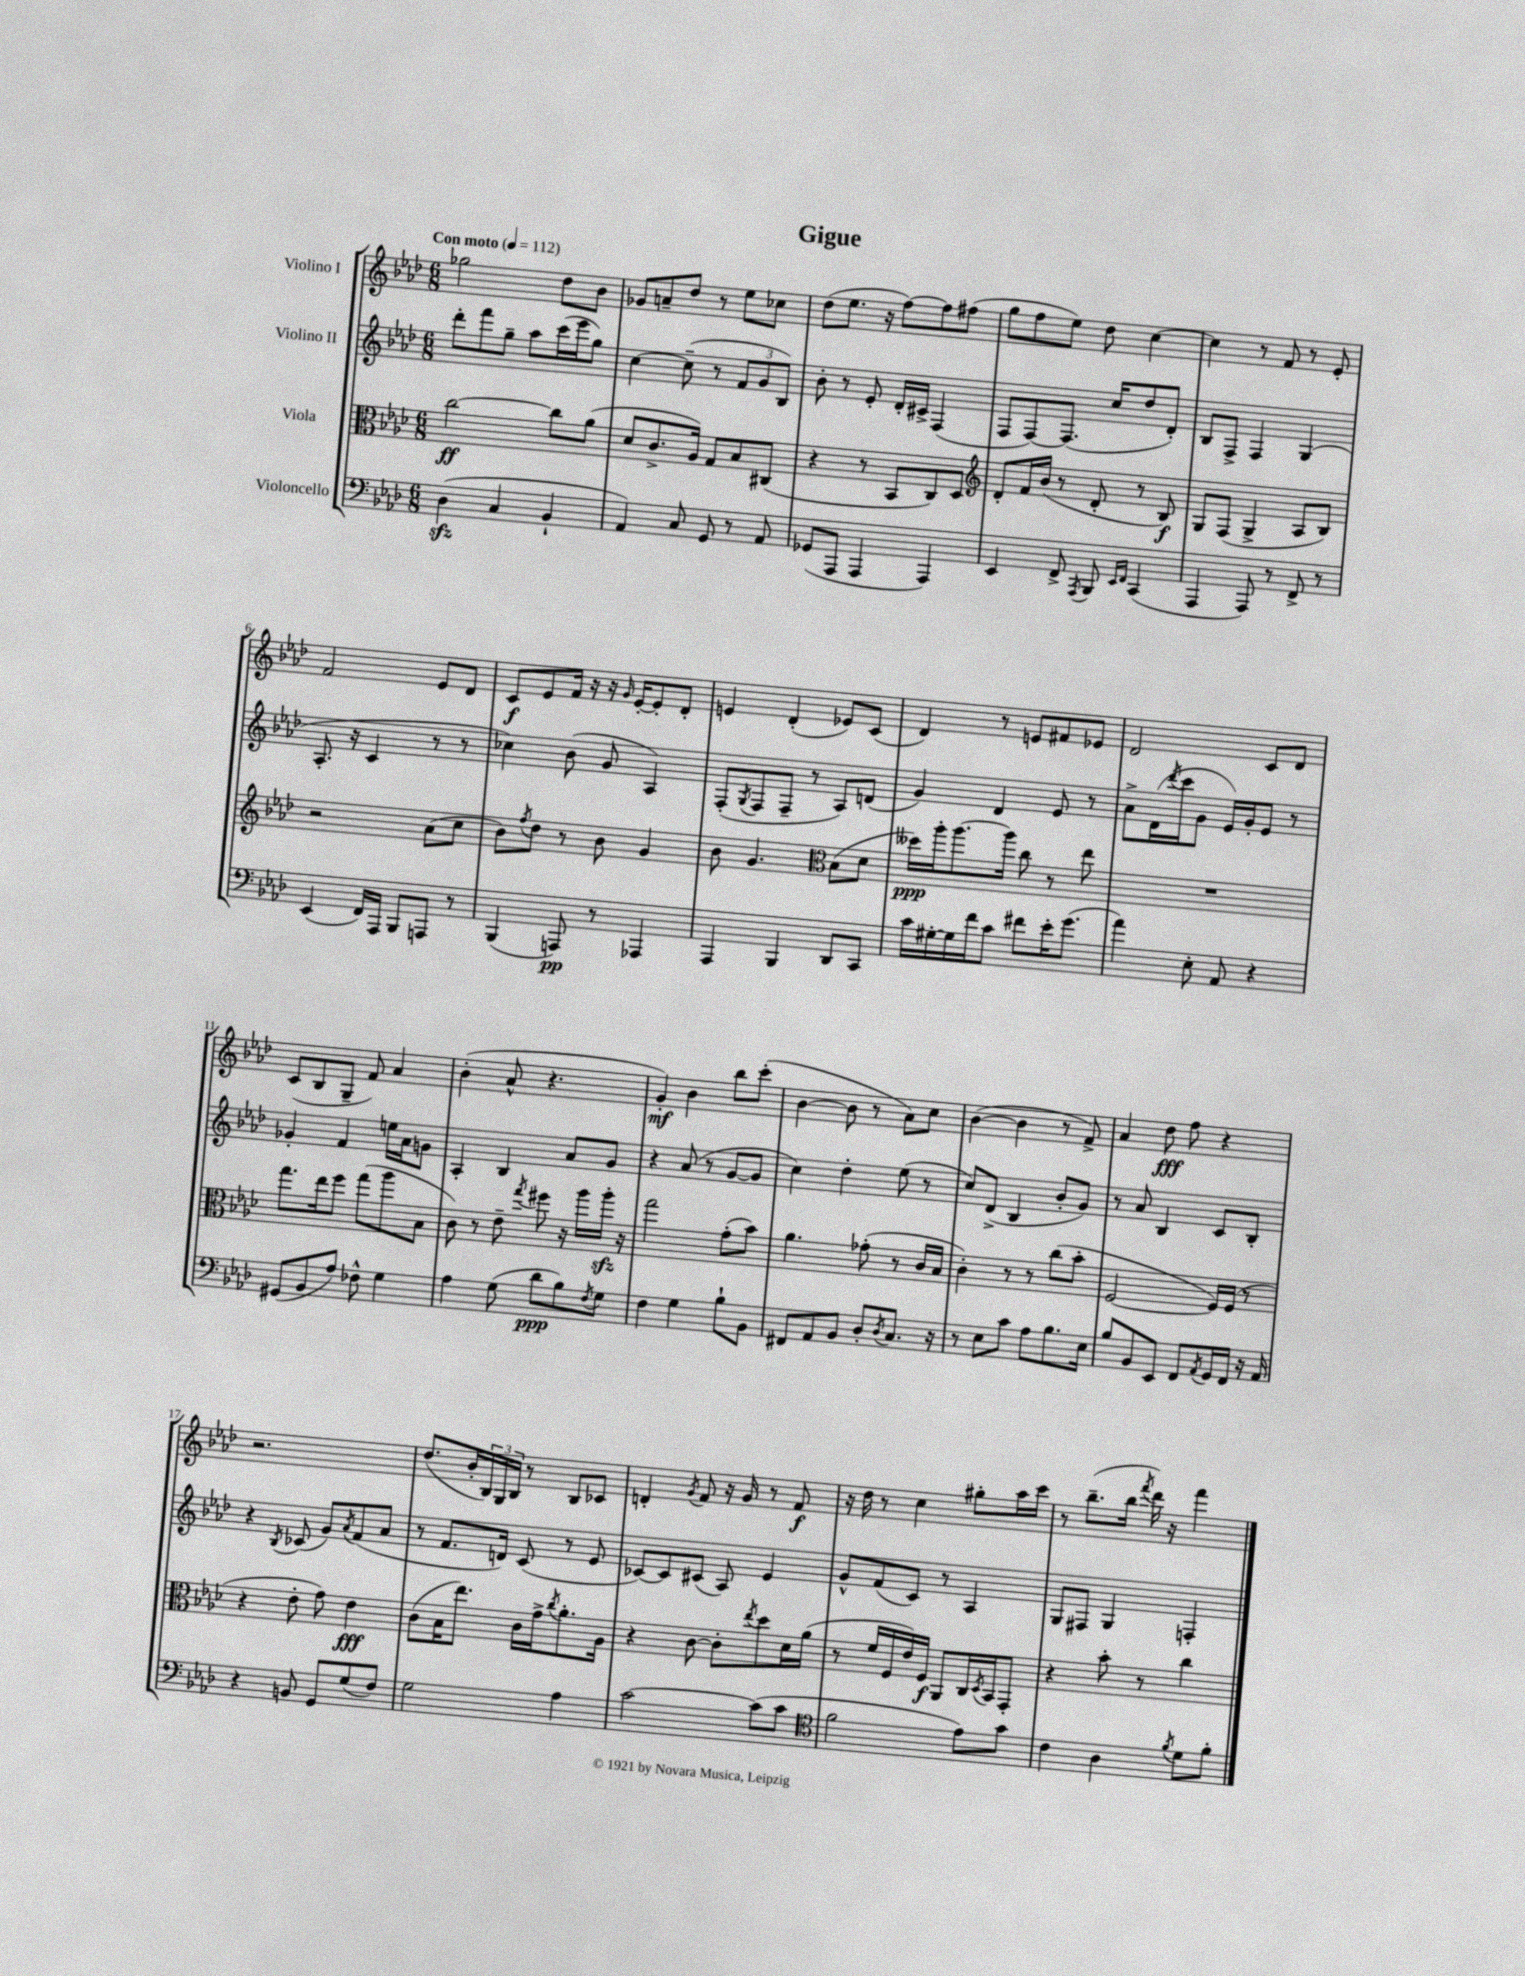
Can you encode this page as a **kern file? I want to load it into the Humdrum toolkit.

**kern	**kern	**kern	**kern
*staff4	*staff3	*staff2	*staff1
*clefF4	*clefC3	*clefG2	*clefG2
*k[b-e-a-d-]	*k[b-e-a-d-]	*k[b-e-a-d-]	*k[b-e-a-d-]
*M6/8	*M6/8	*M6/8	*M6/8
*MM112	*MM112	*MM112	*MM112
(4D-\	[2cc\	8ddd-'\L	2gg-\
.	.	8fff\	.
4C/	.	8gg~\J	.
.	.	8aa-\L	.
4BB-`/	8cc\]L	(16ccc\L	8dd-\L
.	.	16eee-\J	.
.	(8a-\J	8gg\J)	8b-\J
=	=	=	=
4AA-/)	8d-/L	[4cc\	8g-/L
.	8.c^/	.	8a~/
8C/	.	(8cc~\]	8dd-/J
.	16A-/Jk)	.	.
8GG/	8G/L	8r	8r
8r	8B-/	12f/L	8ee-\L
.	.	12g/	.
8AA-/	(8C#/J	.	8cc-\J
.	.	12B-/J)	.
=	=	=	=
(8GG-/L	4r	8b-'\	(8dd-\L
8AAA-/J	.	8r	8.ee-\J
4AAA-/	8r	8e-'/	.
.	.	.	16r
.	8BB-/L	16d-'/LL	[8ff\L)
.	.	16c#^/JJ	.
4AAA-/)	8C/)	(4F/	8ff\]
.	8D-/J	.	(8ff#\J
=	=	=	=
*	*clefG2	*	*
4EE-/	8d-'/L	8F/L	8gg\L
.	16f/L	[8F/)	8ff\
.	(16b-/JJ	.	.
8FF^/	8r	(8.F/]J	8ee-\J)
8qAAA-/	.	.	.
8BBB-/	8d-'/	.	8dd-\
.	.	16cc/LK	.
16qqEE-/LL	.	.	.
16qqFF/JJ	.	.	.
(4CC/	8r	8dd-/	[4cc\
.	8B-/)	8d-'/J)	.
=	=	=	=
4AAA-/	8G/L	8B-/L	4cc\]
.	(8F/J	8F^/J	.
8AAA-/)	4G^/	4F/	8r
8r	.	.	8f/
8FF^/	8A-/L	(4G/	8r
8r	8B-/J)	.	8e-'/
=	=	=	=
(4EE-/	2r	8.A-'/	2f/
.	.	16r	.
16FF/LL)	.	4c/	.
16AAA-/JJ	.	.	.
8BBB-/L	.	.	.
8AAA/J	(8a-\L	8r	8e-/L
8r	8cc\J	8r	8d-/J
=	=	=	=
(4BBB-/	8b-\L)	4cc-\)	8c/L
.	8qff/	.	.
.	8dd-\J	.	8e-/
8AAA/)	8r	(8b-\	16f/Jk
.	.	.	16r
8r	8b-\	8g/	16r
.	.	.	16qqg/
.	.	.	[16e-'/LK
4AAA-/	4g/	4A-/)	8e-'/]
.	.	.	8d-'/J
=	=	=	=
4AAA-/	8b-\	(8F'/L	4e/
.	.	8qG/	.
.	4.g/	8F/	.
4BBB-/	.	8F~/J	(4d-'/
.	.	8r	.
*	*clefC3	*	*
8DD-/L	(8B-\L	8A-/L)	8e-/L)
8CC/J	8d-\J	(8d/J	(8c/J
=	=	=	=
16c\LL	16dd--\LL)	4g/)	4d-/)
[16G#'\	16aa-'\J	.	.
16G#\]	[8.aa-\	.	.
16f\J	.	.	.
8c\J	.	4d-/	8r
.	16aa-\]Jk	.	.
8f#\L	8cc\	.	8e/L
16e-'\K	8r	8e-/	8f#/
(8.g\J	.	.	.
.	8ee-\	8r	8e-/J
=	=	=	=
4a-\)	2.r	8a-^\L	2d-/
.	.	(16d-\L	.
.	.	8qddd-/	.
.	.	16ccc\J	.
8E-'\	.	8g\J	.
8AA-/	.	16e-/LL)	.
.	.	16g'/J	.
4r	.	8e-/J	8c/L
.	.	8r	8d-/J
=	=	=	=
(8GG#/L	8.gg\L	4g-'/	(8c/L
8BB-/	.	.	8B-/
.	16ee-\k	.	.
8A-/J)	8ff\J	4f/	8G~/J
8F-^^\	(8gg\L	.	8f/)
4G\	8aa-\	16ee\LL	4a-/
.	.	16a-\J	.
.	8B-\J	8g\J	.
=	=	=	=
4A-\	8c\)	4A-'/	(4b-'\
.	8r	.	.
(8G\	8e-~\	4B-/	8a-^^/
.	8qgg/	.	.
8d-\L	8ff#\	.	4.r
8B-\)	16r	8a-/L	.
.	16aa-\LL	.	.
8qF/	.	.	.
8G\J	16aa-'\JJ	8g/J	.
.	16r	.	.
=	=	=	=
4F\	2gg\	4r	4g'/)
4G\	.	(8a-/	4b-\
.	.	8r	.
8B-`\L	(8g'\L	[8g/L	8bb-\L
8BB-\J	8b-\J)	8g/]J	(8ccc'\J
=	=	=	=
8FF#/L	4.a-\	4cc\)	[4b-\
8AA-/	.	.	.
8BB-/J	.	4dd-'\	8b-\]
8D-'/L	(8g-'\	.	8r
8qD-/	.	.	.
8.C/J	8r	(8ee-\	8a-\L)
.	16c/LL	8r	8cc\J
16r	16B-/JJ	.	.
=	=	=	=
8r	4c'\)	8cc/L)	([4b-\
8E-\L	.	(8d-^/J	.
8c\J	8r	4B-/	4b-\]
8A-\L	8r	.	.
8.B-\	(8cc\L	8b-'/L	8r
.	8b-'\J	8g/J)	8f^/)
16E-\Jk	.	.	.
=	=	=	=
8B-/L	[2F/	8r	4a-/
8BB-/	.	8a-/	.
8EE-/J	.	4B-/	8dd-\
8FF/L	.	.	8ff\
8qAA-/	.	.	.
16GG/L	16F/]LL)	8c/L	4r
16FF/JJ	(16F/JJ	.	.
16r	8r	8B-'/J	.
16AA-/	.	.	.
=	=	=	=
4r	4r	4r	2.r
.	.	8qB-/	.
8BB/	8e-'\	(8c-/	.
8GG/L	8g\)	8g/L)	.
.	.	8qa-/	.
(8G/	4e-\	(8f/	.
8F/J)	.	8a-/J	.
=	=	=	=
2G\	(8c\L	8r	(8.dd-/L
.	16B-\K	8.f/L	.
.	8.ee-\J)	.	16b-'/L
.	.	.	24B-/)
.	.	.	24G/
.	.	16d/Jk)	.
.	.	.	24B-/JJ
.	16c\LL	(8c/	8r
.	16g^\J	.	.
.	8qcc/	.	.
4A-\	8.a-'\	8r	8B-/L
.	.	8e-/	8c-/J
.	16A-\Jk	.	.
=	=	=	=
[2c\	4r	[8c-/L)	4d'/
.	.	8c-/]	.
.	.	.	8qg/
.	[8c\	(8c#/J	8f/
.	8c'\]L	8A-/)	16r
.	.	.	16g/
.	8qee-/	.	.
(8c\]L	8dd-\	4e-/	8r
8c\J	16d-\L	.	8f/
.	(16a-\JJ	.	.
=	=	=	=
*clefC4	*	*	*
2f\	8r	8g^^/L	16r
.	.	.	16dd-\
.	16f/LL	(8f/	8r
.	16F/	.	.
.	16e-/)	8c/J)	4cc\
.	16F/JJ	.	.
.	8AA-/L	8r	.
8e-\L)	16C/L	4A-/	8gg#'\L
.	8qD-/	.	.
.	16BB-/J	.	.
8g\J	8GG'/J	.	16aa-\L
.	.	.	16ccc\JJ
=	=	=	=
4c\	4r	8G/L	8r
.	.	8F#/J	(8.bb-~\L
4A-\	8b-'\	4G/	.
.	.	.	16bb-\Jk
.	.	.	8qfff/
.	8r	.	16ddd-\)
.	.	.	16r
8qf/	.	.	.
8d-\L	4cc\	4F'/	4fff\
8f'\J	.	.	.
==	==	==	==
*-	*-	*-	*-
